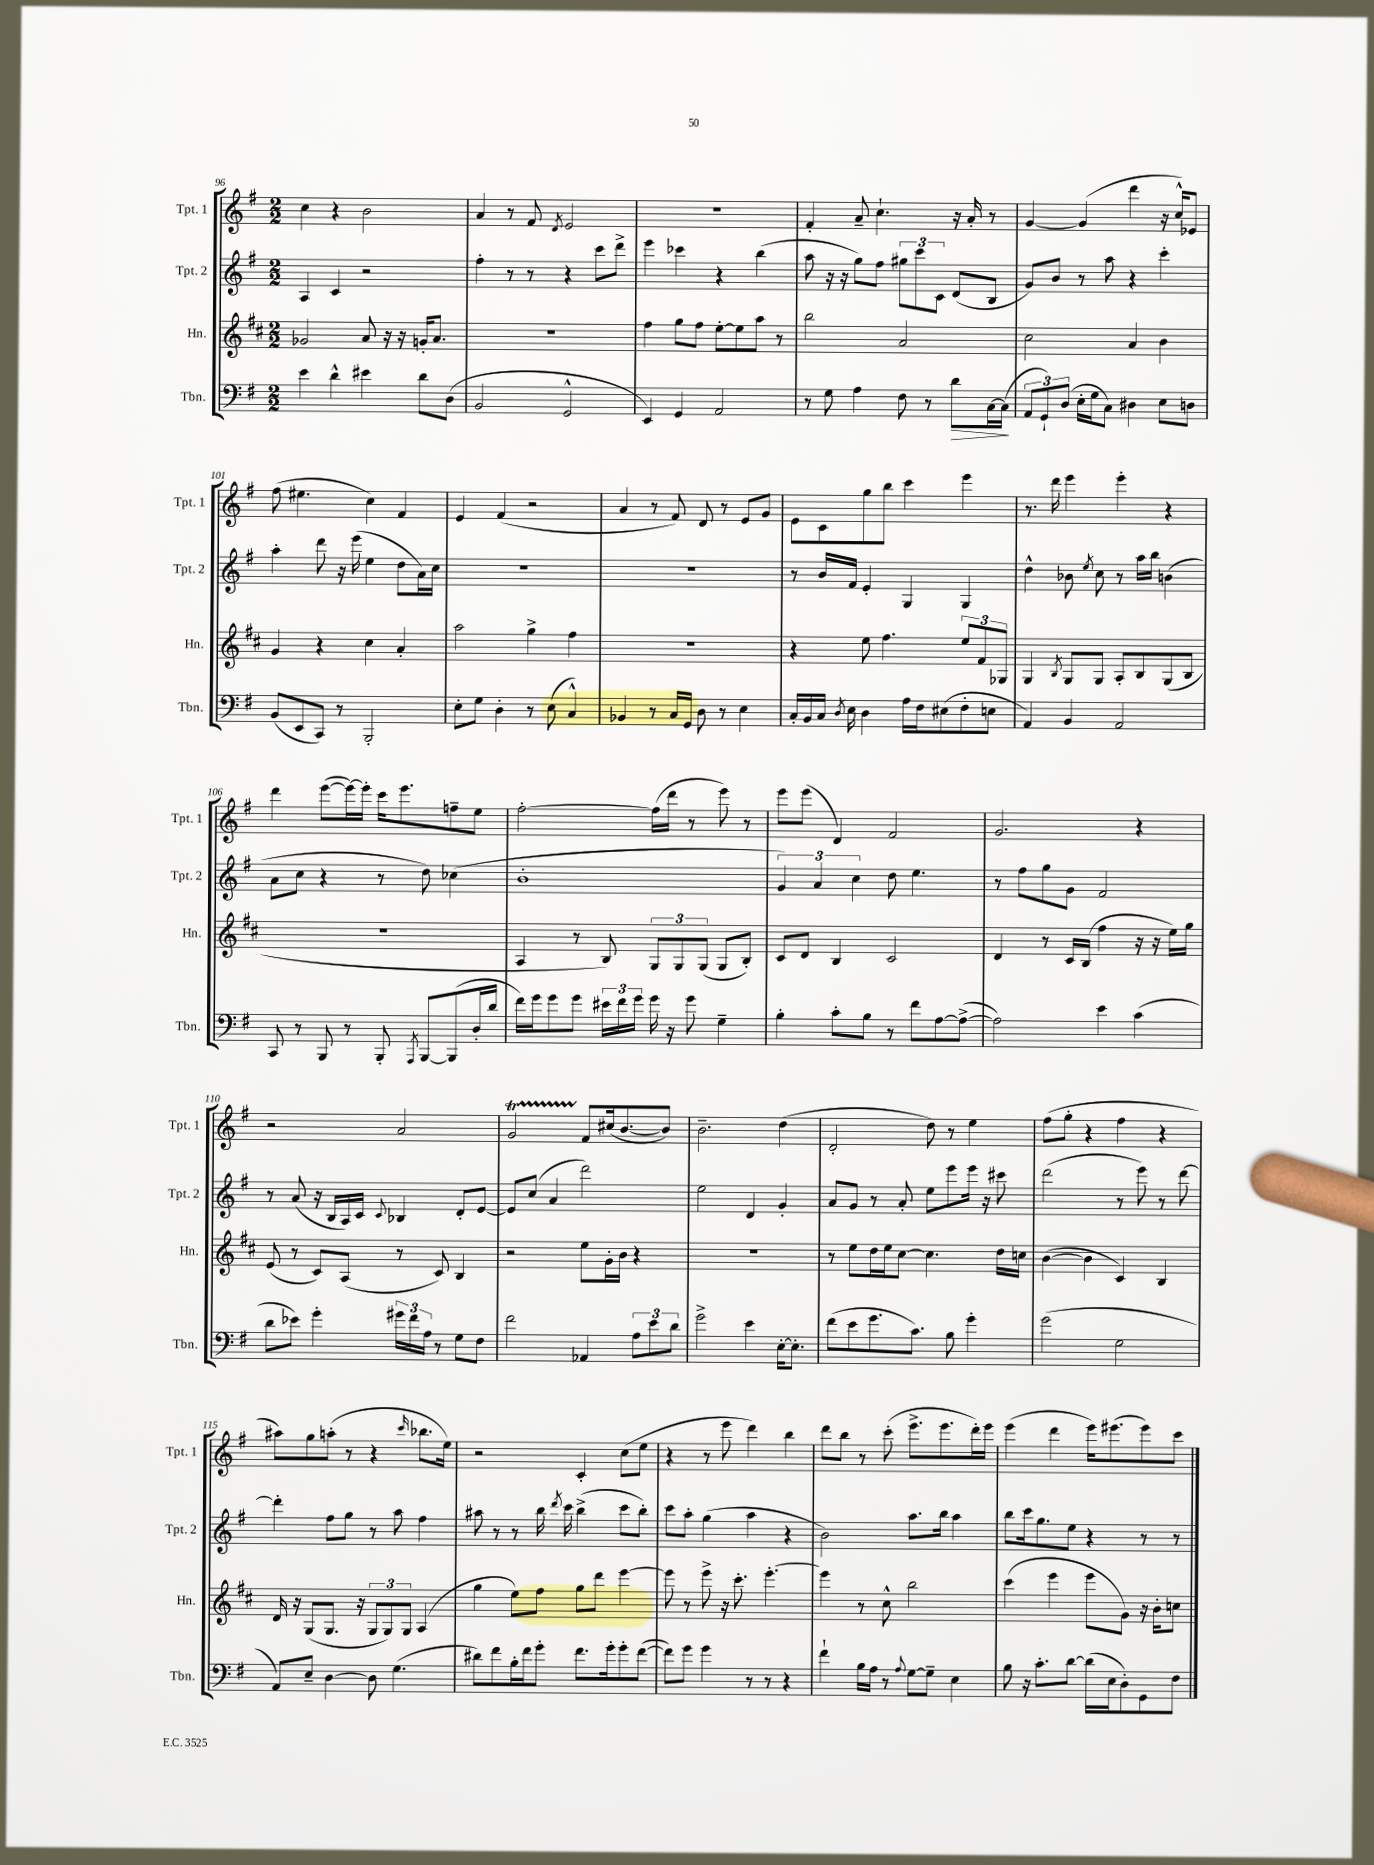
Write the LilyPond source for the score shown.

<<
\new StaffGroup <<
\new Staff = "s0" \with { instrumentName = "Tpt. 1" shortInstrumentName = "Tpt. 1" } {
    \clef treble \key g \major \numericTimeSignature \time 2/2
    \autoBeamOff c''4 r4 b'2 |
    a'4 r8 fis'8 \acciaccatura { d'8 } e'2 |
    R1 |
    fis'4-. a'8-- c''4.-! r16 a'16-. r8 |
    g'4~ g'4( d'''4 r16 c''16[-^) ees'8] |
    fis''8( eis''4. c''4) fis'4 |
    e'4 fis'4( r2 |
    a'4 r8 fis'8) d'8 r8 e'8[ g'8] |
    e'8[ c'8 g''8 b''8] c'''4 e'''4 |
    r8. d'''16 e'''4 e'''4-. r4 |
    d'''4 e'''8[~( e'''16~) e'''16]-. c'''16[ e'''8. f''8-- e''8] |
    fis''2~-. fis''16[( d'''16] r8 e'''8) r8 |
    e'''8[ e'''8]( d'4) fis'2 |
    g'2. r4 |
    r2 a'2 |
    g'2\startTrillSpan fis'8[\stopTrillSpan cis''16( b'8.~ b'8]) |
    b'2.-- d''4( |
    d'2-. d''8) r8 e''4 |
    fis''8[( g''8]-. r4 fis''4 r4 |
    ais''8[) g''8 a''8]-.( r8 r4 \grace { c'''16 } bes''8.[ e''16]) |
    r2 c'4-. c''8[( e''8] |
    r4 r8 e'''8 d'''4) b''4 |
    d'''8[ b''8] r8 c'''8-.( e'''8.[-> e'''8. d'''16-.) e'''16] |
    e'''4( d'''4 e'''16[) eis'''8.( eis'''8) c'''8] \bar "|." |
}
\new Staff = "s1" \with { instrumentName = "Tpt. 2" shortInstrumentName = "Tpt. 2" } {
    \clef treble \key g \major \numericTimeSignature \time 2/2
    \autoBeamOff a4 c'4 r2 |
    fis''4-. r8 r8 r4 c'''8[ d'''8]-> |
    e'''4 ces'''4 r4 b''4( |
    a''8 r16 r16 g''8[) fis''8] \tuplet 3/2 { gis''8[ c'''8 c'8] } d'8[( b8] |
    g'8[) b'8] r8 a''8 r4 c'''4-. |
    a''4-. d'''8 r16 e'''16( e''4 d''8[ a'16) c''16] |
    R1 |
    r1 |
    r8 b'16[ fis'16] e'4-. g4 g4 |
    d''4-^ bes'8 \acciaccatura { e''8 } c''8 r8 a''16[ b''16] b'4( |
    a'8[ c''8] r4 r8 d''8) ces''4( |
    b'1-. |
    \tuplet 3/2 { g'4) a'4 c''4 } d''8 e''4. |
    r8 fis''8[ g''8 g'8] fis'2 |
    r8 a'8( r16 b16[ a16) c'16] \appoggiatura { c'8 } bes4 d'8[-. e'8]~ |
    e'8[ c''8]( a'4 d'''2) |
    e''2 d'4 g'4-. |
    a'8[ g'8] r8 a'8-. e''8[ e'''8 e'''16] r16 cis'''8 |
    d'''2( r8 e'''8) r8 d'''8~ |
    d'''4-. fis''8[ g''8] r8 a''8 fis''4 |
    ais''8 r8 r8 b''16 \acciaccatura { d'''8 } c'''16 b''4->( c'''8[ b''8]-.) |
    c'''8[ a''8]-. g''4( a''4 r4 |
    b'2) a''8.[ b''16] a''4 |
    b''8[ c'''16 g''8. e''8] r4 r8 r8 \bar "|." |
}
\new Staff = "s2" \with { instrumentName = "Hn." shortInstrumentName = "Hn." } {
    \clef treble \key d \major \numericTimeSignature \time 2/2
    \autoBeamOff ges'2 a'8 r16 r16 g'16[-. a'8.] |
    R1 |
    fis''4 g''8[ fis''8] e''8[~-. e''8 a''8] r8 |
    b''2 a'2 |
    cis''2 a'4 b'4 |
    g'4 r4 cis''4 a'4-. |
    a''2 g''4-> fis''4 |
    r1 |
    r4 e''8 fis''4. \tuplet 3/2 { e''8[ fis'8 ges8] } |
    g4 \acciaccatura { b8 } g8[ g8] a8[-. b8 g8( b8] |
    R1 |
    a4 r8 b8) \tuplet 3/2 { g8[ g8 g8]( } g8[ b8]-.) |
    cis'8[ d'8] b4 cis'2 |
    d'4 r8 cis'16[ b16]( fis''4 r16 r16 e''16[) g''16] |
    e'8( r8 cis'8[) a8]( r8 cis'8) b4 |
    r2 e''8[ g'16-. b'16] r4 |
    R1 |
    r8 e''8[ d''16 e''16 cis''8]~ cis''4. d''16[ c''16] |
    b'4~( b'4 cis'4) b4 |
    d'16 r16 g8[( g8.] r16 \tuplet 3/2 { g8[ g8) g8] } a4( |
    g''4 e''8[) fis''8] g''8[ d'''8] e'''4~ |
    e'''8 r8 e'''8-> r16 cis'''8.-. e'''4.~-. |
    e'''4 r8 cis''8-^ b''2 |
    cis'''4( e'''4 e'''8[ g'8]) r16 b'16[-. c''8] \bar "|." |
}
\new Staff = "s3" \with { instrumentName = "Tbn." shortInstrumentName = "Tbn." } {
    \clef bass \key g \major \numericTimeSignature \time 2/2
    \autoBeamOff e'4 d'4-^ eis'4 d'8[ d8]( |
    b,2 g,2-^ |
    e,4) g,4 a,2 |
    r8 g8 a4 fis8 r8 d'8[\> c16~ c16]\!( |
    \tuplet 3/2 { a,8[ g,8-!) d8]( } e16[-. g16 c8]) dis4 e8[ d8] |
    b,8[( e,8 c,8]) r8 b,,2-. |
    e8[-. g8] d4-. r8 e8( c4-^) |
    bes,4 r8 c16[ g,16] d8 r8 e4 |
    c16[-. b,16 c16] \acciaccatura { d8 } e16 d4 a16[ fis16 eis8( fis8-. e8] |
    a,4) b,4 a,2 |
    c,8 r8 b,,8 r8 b,,8-. \acciaccatura { a,,8 } b,,8[~ b,,8( d16-. d'16] |
    fis'16[) g'16 g'8 g'8] \tuplet 3/2 { eis'16[ fis'16 g'16] } g'16 r16 g'8 g4-- |
    b4-. c'8[-. b8] r8 fis'8[ a8~ a8]~->( |
    a2) e'4 c'4( |
    d'8[ ees'8]) g'4-. \tuplet 3/2 { gis'16[ fis'16 a16] } r8 g8[ fis8] |
    fis'2 aes,4 \tuplet 3/2 { a8[ e'8 d'8] } |
    g'2-> e'4 e16[~-. e8.]-. |
    fis'8[( e'8 g'8. c'8.]) b8 g'4-. |
    g'2( g2 |
    a,8[) e8]-- d4~ d8 g4.( |
    dis'8[) fis'8 b16-. fis'16 g'8]-. fis'8.[ g'16-. g'8-. fis'8]~( |
    fis'8[) g'8] g'4 r8 r8 r4 |
    fis'4-! b16[ a16] r8 \appoggiatura { a8 } g8[~ g8]-- e4 |
    b8 r16 c'8.[-. d'8]~ d'16[( e16 d8-.) g,8 fis8] \bar "|." |
}
>>
>>
\layout { \context { \Score currentBarNumber = #96 } }
